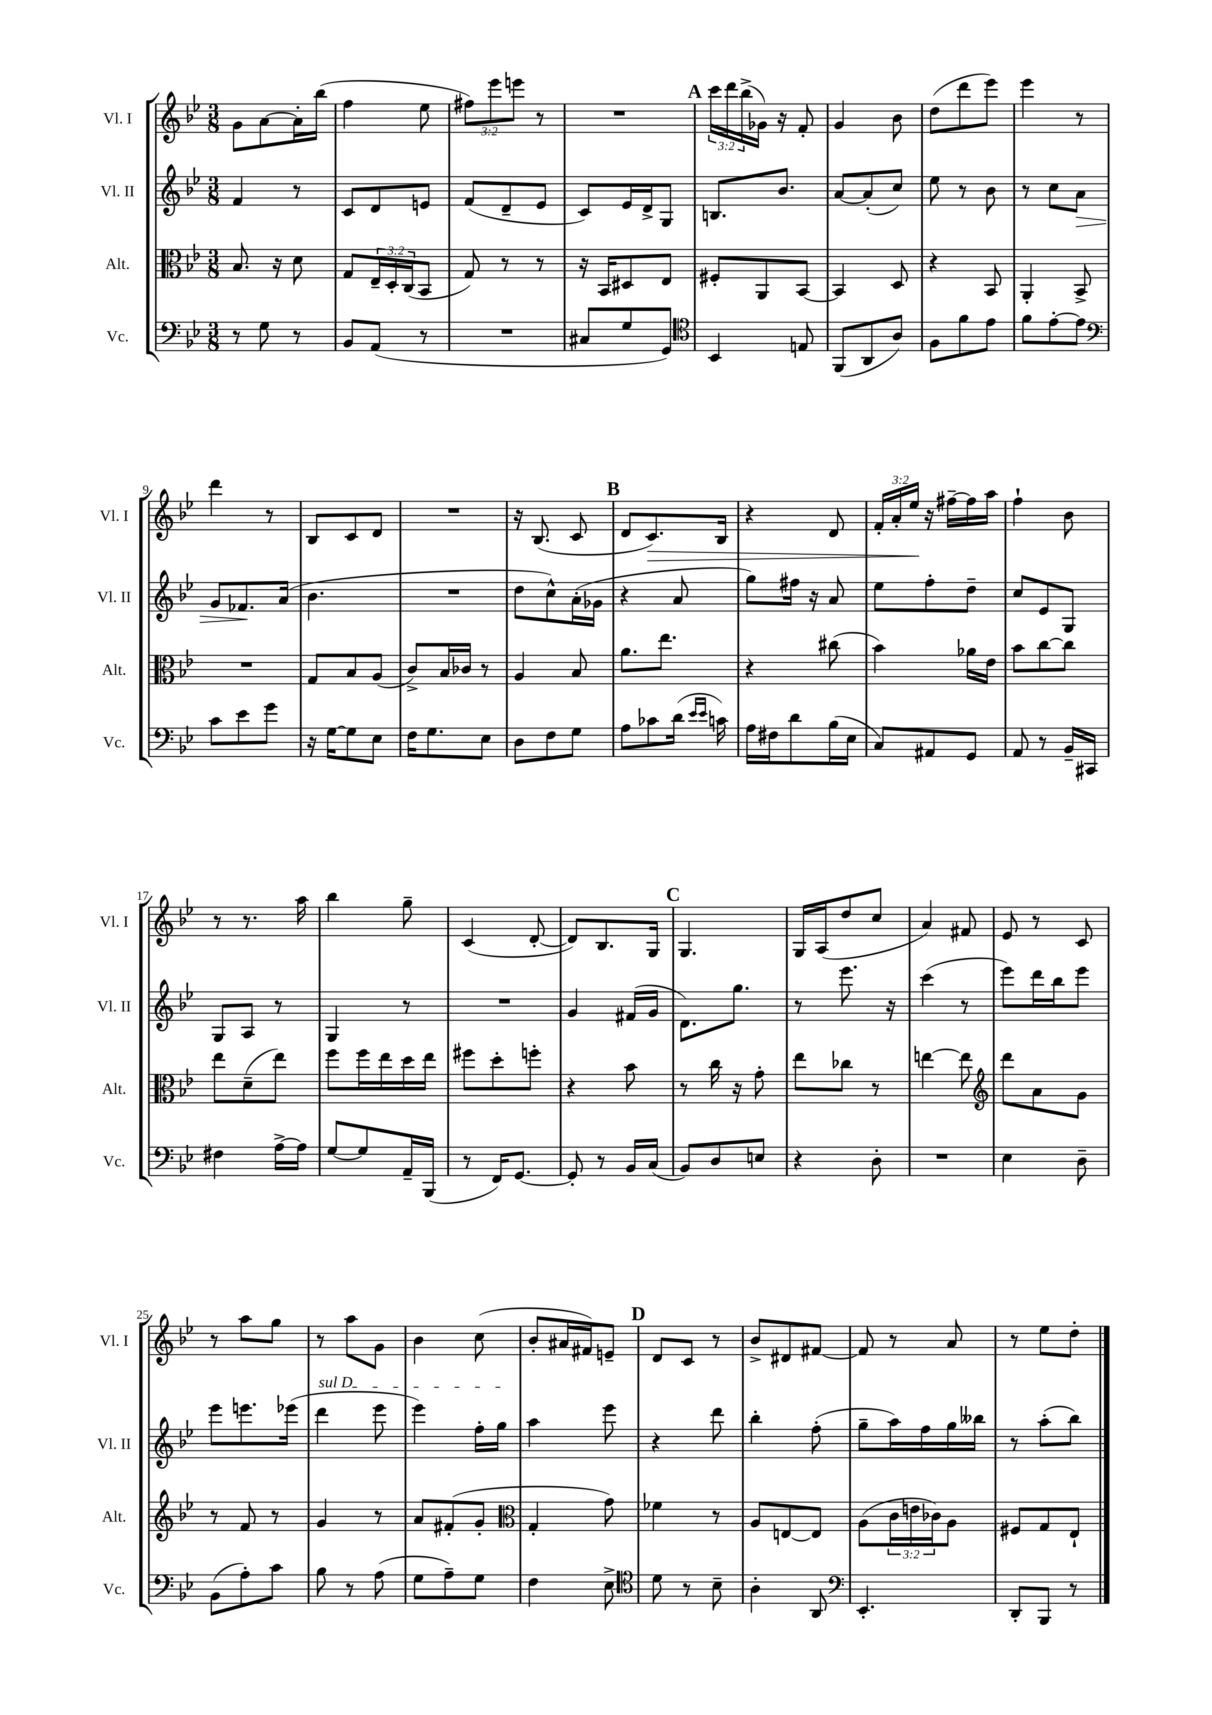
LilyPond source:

<<
\new StaffGroup <<
\new Staff = "s0" \with { instrumentName = "Vl. I" shortInstrumentName = "Vl. I" } {
    \clef treble \key bes \major \numericTimeSignature \time 3/8 \override Staff.TupletNumber.text = #tuplet-number::calc-fraction-text
    g'8 a'8~ a'16-. bes''16( |
    f''4 ees''8 |
    \tuplet 3/2 { fis''8) ees'''8 e'''8 } r8 |
    R4. |
    \mark \markup { \bold "A" } \tuplet 3/2 { c'''16 d'''16 bes''16->( } ges'16) r16 f'8-. |
    g'4 bes'8 |
    d''8( d'''8 ees'''8) |
    ees'''4 r8 |
    d'''4 r8 |
    bes8 c'8 d'8 |
    R4. |
    r16 bes8.( c'8 |
    \mark \markup { \bold "B" } d'8 c'8.\>) bes16 |
    r4 d'8 |
    \tuplet 3/2 { f'16-. a'16-. ees''16\! } r16 fis''16~-- fis''16 a''16 |
    f''4-! bes'8 |
    r8 r8. a''16 |
    bes''4 g''8-- |
    c'4( d'8~-. |
    d'8) bes8. g16 |
    \mark \markup { \bold "C" } g4. |
    g16 a16( d''8 c''8 |
    a'4) fis'8 |
    ees'8 r8 c'8 |
    r8 a''8 g''8 |
    r8 a''8 g'8 |
    bes'4 c''8( |
    bes'8-. ais'16 fis'16) e'8-- |
    \mark \markup { \bold "D" } d'8 c'8 r8 |
    bes'8-> dis'8 fis'8~ |
    fis'8 r8 a'8 |
    r8 ees''8 d''8-. \bar "|." |
}
\new Staff = "s1" \with { instrumentName = "Vl. II" shortInstrumentName = "Vl. II" } {
    \clef treble \key bes \major \numericTimeSignature \time 3/8
    f'4 r8 |
    c'8 d'8 e'8 |
    f'8( d'8-- ees'8 |
    c'8) ees'16 d'16-> g8 |
    \mark \markup { \bold "A" } b8. bes'8. |
    a'8~ a'8-.( c''8) |
    ees''8 r8 bes'8 |
    r8 c''8 a'8\> |
    g'8 fes'8.\! a'16( |
    bes'4. |
    R4. |
    d''8 c''8-^) a'16-.( ges'16 |
    \mark \markup { \bold "B" } r4 a'8 |
    g''8) fis''16 r16 a'8 |
    ees''8 f''8-. d''8-- |
    c''8 ees'8 g8 |
    g8 a8 r8 |
    g4 r8 |
    R4. |
    g'4 fis'16( g'16 |
    \mark \markup { \bold "C" } d'8.) g''8. |
    r8 ees'''8. r16 |
    c'''4( r8 |
    ees'''8) d'''16 bes''16 ees'''8 |
    ees'''8 e'''8. ees'''16( |
    \once \override TextSpanner.bound-details.left.text = \markup { \italic "sul D" } d'''4\startTextSpan ees'''8 |
    ees'''4) f''16-. g''16\stopTextSpan |
    a''4 ees'''8 |
    \mark \markup { \bold "D" } r4 d'''8 |
    bes''4-. f''8-.( |
    g''8-- a''16) f''16 g''16 beses''16 |
    r8 a''8-.( bes''8) \bar "|." |
}
\new Staff = "s2" \with { instrumentName = "Alt." shortInstrumentName = "Alt." } {
    \clef alto \key bes \major \numericTimeSignature \time 3/8 \override Staff.TupletNumber.text = #tuplet-number::calc-fraction-text
    bes8. r16 d'8 |
    g8 \tuplet 3/2 { ees16-- d16-. c16( } bes,8 |
    g8) r8 r8 |
    r16 bes,16 dis8 ees8 |
    \mark \markup { \bold "A" } fis8-. a,8 bes,8~ |
    bes,4 d8 |
    r4 bes,8 |
    a,4-. bes,8-> |
    R4. |
    g8 bes8 a8( |
    c'8->) bes16 ces'16 r8 |
    a4 bes8 |
    \mark \markup { \bold "B" } a'8. ees''8. |
    r4 cis''8( |
    bes'4) aes'16 ees'16 |
    bes'8 c''8~ c''8 |
    ees''8 d'8--( ees''8) |
    f''8 f''16 ees''16 d''16 ees''16 |
    fis''8 d''8-. f''8-. |
    r4 bes'8 |
    \mark \markup { \bold "C" } r8 c''16 r16 g'8-. |
    ees''8 ces''8 r8 |
    e''4~ e''8 |
    \clef treble d'''8 a'8 g'8 |
    r8 f'8 r8 |
    g'4 r8 |
    a'8 fis'8-.( g'8-. |
    \clef alto g4-. g'8) |
    \mark \markup { \bold "D" } fes'4 r8 |
    a8 e8~ e8 |
    a8( \tuplet 3/2 { c'16 e'16 ces'16) } a8 |
    fis8 g8 ees8-! \bar "|." |
}
\new Staff = "s3" \with { instrumentName = "Vc." shortInstrumentName = "Vc." } {
    \clef bass \key bes \major \numericTimeSignature \time 3/8
    r8 g8 r8 |
    bes,8 a,8( r8 |
    R4. |
    cis8 g8 g,8) |
    \mark \markup { \bold "A" } \clef tenor bes,4 e8 |
    f,8( a,8 a8) |
    f8 f'8 ees'8 |
    f'8 ees'8~-. ees'8 |
    \clef bass c'8 ees'8 g'8 |
    r16 g16~ g8 ees8 |
    f16 g8. ees8 |
    d8 f8 g8 |
    \mark \markup { \bold "B" } a8 ces'8 d'16( \grace { ees'16 ees'16 } c'16) |
    a16 fis16 d'8 bes16( ees16 |
    c8) ais,8 g,8 |
    a,8 r8 bes,16-- cis,16 |
    fis4 a16~-> a16 |
    g8~ g8 a,16-- bes,,16( |
    r8 f,16) g,8.~ |
    g,8-. r8 bes,16 c16( |
    \mark \markup { \bold "C" } bes,8) d8 e8 |
    r4 d8-. |
    R4. |
    ees4 d8-- |
    bes,8( a8-.) c'8 |
    bes8 r8 a8( |
    g8 a8--) g8 |
    f4 ees8-> |
    \mark \markup { \bold "D" } \clef tenor d'8 r8 bes8-- |
    a4-. a,8 |
    \clef bass ees,4.-. |
    d,8-. bes,,8 r8 \bar "|." |
}
>>
>>
